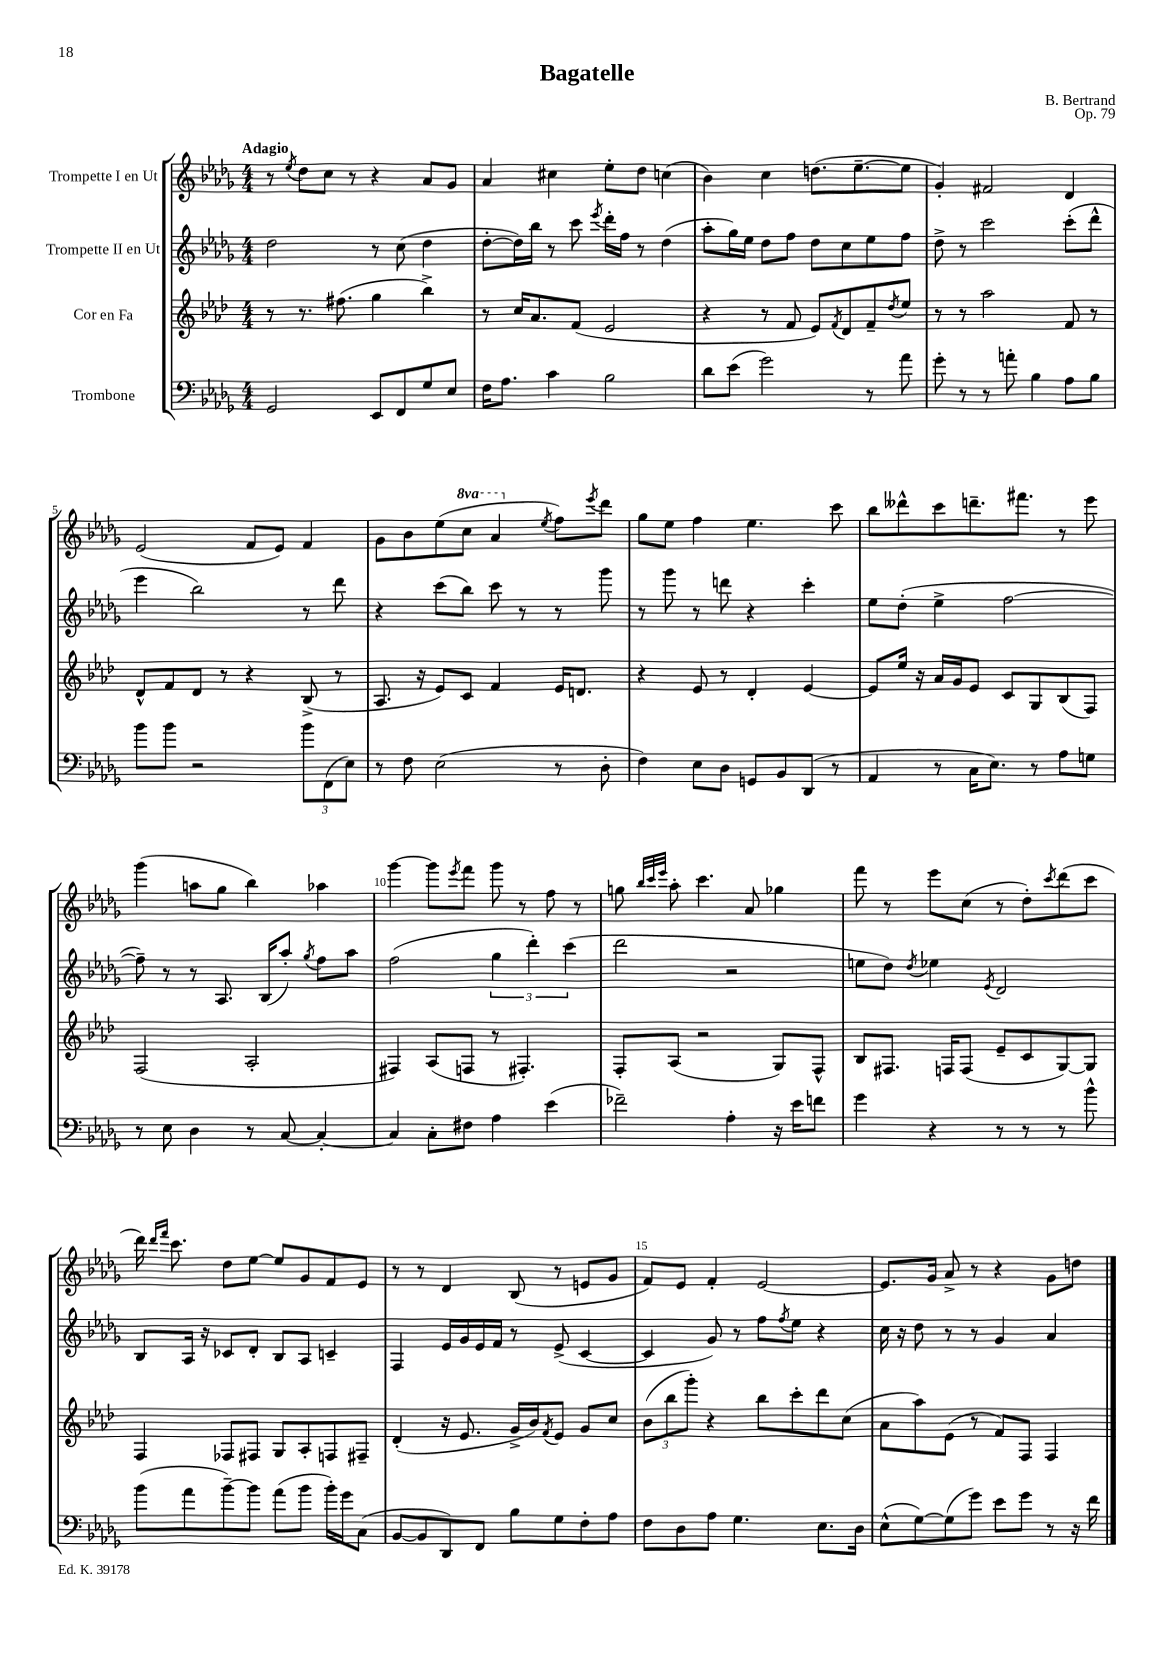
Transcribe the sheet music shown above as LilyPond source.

\header { title = "Bagatelle" composer = "B. Bertrand" opus = "Op. 79" }
<<
\new StaffGroup <<
\new Staff = "s0" \with { instrumentName = "Trompette I en Ut" } {
    \clef treble \key des \major \numericTimeSignature \time 4/4 \set Staff.ottavationMarkups = #ottavation-simple-ordinals \tempo "Adagio"
    r8 \acciaccatura { ees''8 } des''8 c''8 r8 r4 aes'8 ges'8 |
    aes'4 cis''4 ees''8-. des''8 c''4( |
    bes'4) c''4 d''8.( ees''8.~-- ees''8 |
    ges'4-.) fis'2 des'4 |
    ees'2( f'8 ees'8) f'4 |
    ges'8 bes'8 ees''8( \ottava #1 c'''8 aes''4 \ottava #0 \acciaccatura { ees''8 } f''8) \acciaccatura { ees'''8 } des'''8 |
    ges''8 ees''8 f''4 ees''4. c'''8 |
    bes''8 deses'''8-^ c'''8 d'''8.-- fis'''8. r8 ees'''8 |
    ges'''4( a''8 ges''8 bes''4) aes''4 |
    ges'''4~ ges'''8 \acciaccatura { ees'''8 } f'''8 ges'''8 r8 f''8 r8 |
    g''8 \grace { bes''32 c'''32 ees'''32 } aes''8-. c'''4. aes'8 ges''4 |
    f'''8 r8 ees'''8 c''8( r8 des''8-.) \acciaccatura { c'''8 } des'''8( c'''8 |
    des'''16) \grace { des'''16 f'''16 } c'''8. des''8 ees''8~ ees''8 ges'8 f'8 ees'8 |
    r8 r8 des'4 bes8( r8 e'8 ges'8 |
    f'8) ees'8 f'4-. ees'2~ |
    ees'8. ges'16 aes'8-> r8 r4 ges'8 d''8 \bar "|." |
}
\new Staff = "s1" \with { instrumentName = "Trompette II en Ut" } {
    \clef treble \key des \major \numericTimeSignature \time 4/4
    des''2 r8 c''8( des''4 |
    des''8~-. des''16) bes''16 r8 c'''8 \acciaccatura { ees'''8 } des'''16-. f''16 r8 des''4( |
    aes''8-. ges''16) ees''16 des''8 f''8 des''8 c''8 ees''8 f''8 |
    des''8-> r8 c'''2 c'''8-.( des'''8-^ |
    ees'''4 bes''2) r8 des'''8 |
    r4 c'''8( bes''8) c'''8 r8 r8 ges'''8 |
    r8 ges'''8 r8 d'''8 r4 c'''4-. |
    ees''8 des''8-.( ees''4-> f''2~ |
    f''8--) r8 r8 aes8. bes16( aes''8-.) \acciaccatura { ges''8 } f''8 aes''8 |
    f''2( \tuplet 3/2 { ges''4 des'''4-.) c'''4( } |
    des'''2 r2 |
    e''8 des''8) \acciaccatura { des''8 } ees''4 \acciaccatura { ees'8 } des'2 |
    bes8 aes16 r16 ces'8 des'8-. bes8 aes8 c'4-- |
    f4 ees'16 ges'16 ees'16 f'16 r8 ees'8->( c'4~ |
    c'4 ges'8) r8 f''8 \acciaccatura { f''8 } ees''8 r4 |
    c''16 r16 des''8 r8 r8 ges'4 aes'4 \bar "|." |
}
\new Staff = "s2" \with { instrumentName = "Cor en Fa" } {
    \clef treble \key aes \major \numericTimeSignature \time 4/4
    r8 r8. fis''8.( g''4 bes''4->) |
    r8 c''16 aes'8. f'8( ees'2 |
    r4 r8 f'8 ees'8) \acciaccatura { f'8 } des'8 f'8-- \acciaccatura { des''8 } ees''8 |
    r8 r8 aes''2 f'8 r8 |
    des'8-^ f'8 des'8 r8 r4 bes8->( r8 |
    aes8. r16 ees'8) c'8 f'4 ees'16 d'8. |
    r4 ees'8 r8 des'4-. ees'4~ |
    ees'8 ees''16 r16 aes'16 g'16 ees'8 c'8 g8 bes8( f8) |
    f2( aes2-. |
    fis4) aes8( f8 r8 fis4.-.) |
    f8-. aes8( r2 g8) f8-^ |
    bes8 fis8. f16 f8( ees'8-- c'8 g8~) g8 |
    f4 fes8 fis8 g8 aes8-. f8 fis8-- |
    des'4-.( r16 ees'8. g'16-> bes'16) \acciaccatura { f'8 } ees'8 g'8 c''8 |
    \tuplet 3/2 { bes'8( bes''8 g'''8-.) } r4 bes''8 c'''8-. des'''8 c''8( |
    aes'8 aes''8) ees'8( r8 f'8) f8 f4 \bar "|." |
}
\new Staff = "s3" \with { instrumentName = "Trombone" } {
    \clef bass \key des \major \numericTimeSignature \time 4/4
    ges,2 ees,8 f,8 ges8 ees8 |
    f16 aes8. c'4 bes2 |
    des'8 ees'8( ges'2) r8 aes'8 |
    ges'8-. r8 r8 a'8-. bes4 aes8 bes8 |
    bes'8 bes'8 r2 \tuplet 3/2 { bes'8 f,8( ees8) } |
    r8 f8 ees2( r8 des8-. |
    f4) ees8 des8 g,8 bes,8 des,8( r8 |
    aes,4 r8 c16 ees8.) r8 aes8 g8 |
    r8 ees8 des4 r8 c8~ c4~-. |
    c4 c8-. fis8 aes4 ees'4( |
    fes'2--) aes4-. r16 ees'16 f'8 |
    ges'4 r4 r8 r8 r8 bes'8-^ |
    bes'8( aes'8 bes'8~--) bes'8 aes'8( bes'8 bes'16-.) ges'16 c8( |
    bes,8~ bes,8 des,8) f,8 bes8 ges8 f8-. aes8 |
    f8 des8 aes8 ges4. ees8. des16 |
    ees8-^( ges8~) ges8( ges'8) ees'8 ges'8 r8 r16 f'16 \bar "|." |
}
>>
>>
\layout { \context { \Score \override BarNumber.break-visibility = ##(#f #t #t) barNumberVisibility = #(every-nth-bar-number-visible 5) } }
